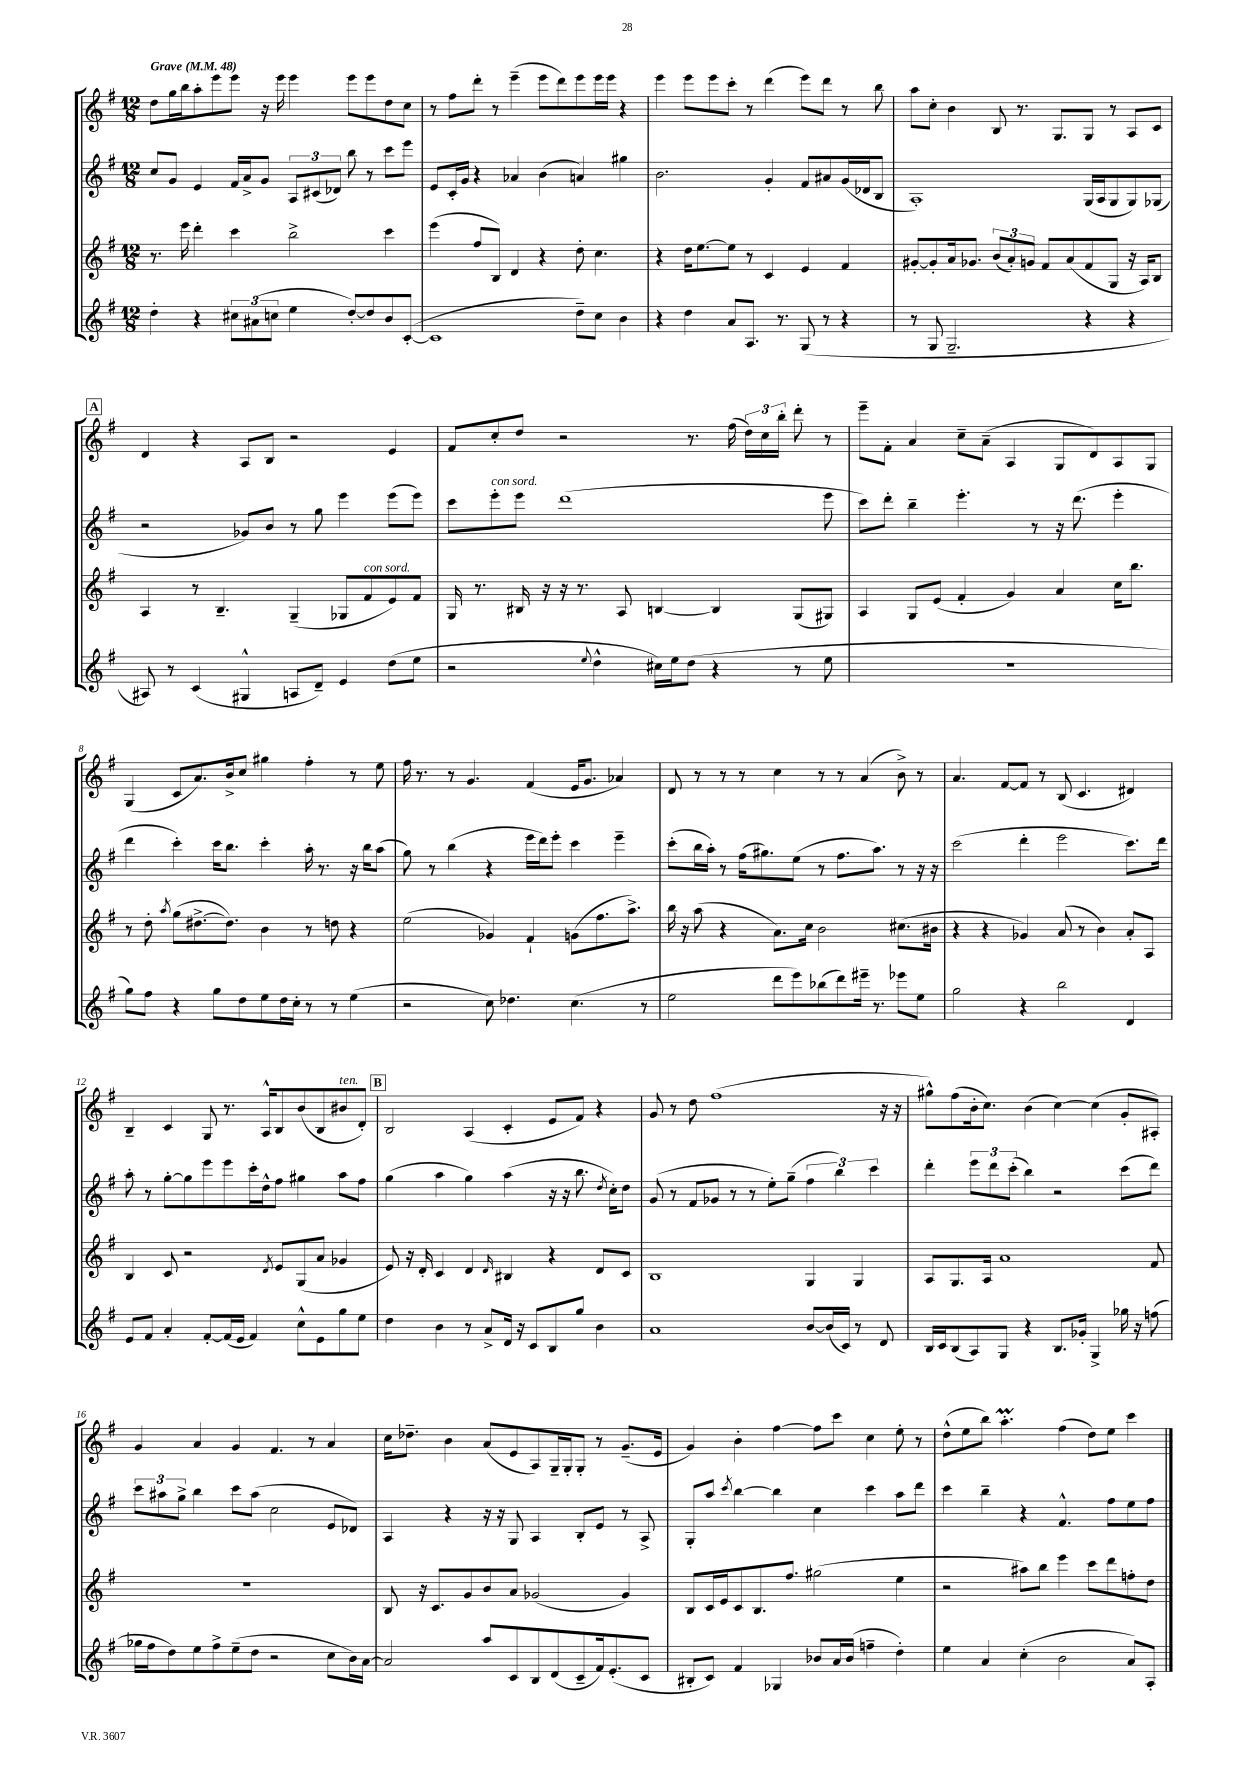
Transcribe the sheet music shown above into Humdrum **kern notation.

**kern	**kern	**kern	**kern
*staff4	*staff3	*staff2	*staff1
*clefG2	*clefG2	*clefG2	*clefG2
*k[f#]	*k[f#]	*k[f#]	*k[f#]
*M12/8	*M12/8	*M12/8	*M12/8
*MM48	*MM48	*MM48	*MM48
4dd'	8.r	8cc	8dd
.	.	8g	16gg
.	16eee	.	16bb
4r	4ddd'	4e	8aa'
.	.	.	8eee
12cc#	4ccc	16f#	8eee
.	.	16a^	.
(12a#	.	.	.
.	.	8g	16r
12cc	.	.	.
.	.	.	16eee
4ee	2bb^	12A	4eee
.	.	(12c#	.
.	.	12d-)	.
[8dd')	.	8bb	8eee
8dd]	.	8r	8eee
8b	4ccc	8ccc	8dd
([8c'	.	8eee	8cc
=	=	=	=
1c]	(4eee	8e	8r
.	.	16c'	8ff#
.	.	16g	.
.	8ff#	4r	8ddd'
.	8B)	.	8r
.	4d	4a-	(4eee~
.	4r	(4b	8eee
.	.	.	8ddd)
8dd~)	8dd'	4a)	8eee
8cc	4.cc	.	16eee
.	.	.	16eee
4b	.	4gg#	4r
=	=	=	=
4r	4r	2.b	4eee
4dd	16dd	.	8eee
.	[8.ee	.	.
.	.	.	8eee
8a	8ee]	.	8ccc'
8.A	8r	.	8r
.	4c	4g'	(4ddd
8.r	.	.	.
(8G	4e	8f#	8eee)
8r	.	8a#	8ddd
4r	4f#	(16g	8r
.	.	16d-	.
.	.	8B	8bb
=	=	=	=
8r	[8g#'	1A')	8aa
8G	8g#']	.	8cc'
2.G~	16a	.	4b
.	8.g-	.	.
.	(12b	.	8B
.	12a')	.	.
.	.	.	8.r
.	12g	.	.
.	8f#	.	.
.	.	.	8.G
.	(8a	.	.
4r	8f#	(16G	8G
.	.	16A	.
.	8G	8G	8r
4r	16r	8G)	8A
.	16A)	.	.
.	8B	(8G-	8c
=	=	=	=
8A#)	4A	2r	4d
8r	.	.	.
(4c	8r	.	4r
.	4.B~	.	.
4G#^^	.	8g-)	8A
.	.	8b	8B
8A	(4G~	8r	2r
8d~)	.	8gg	.
4e	8G-	4eee	.
.	8f#	.	.
(8dd	8e)	(8eee	4e
8ee	8f#	8eee)	.
=	=	=	=
2r	16G	8ccc	8f#
.	8.r	.	.
.	.	8eee'	8cc'
.	16B#	8eee	8dd
.	16r	.	.
.	16r	(1ddd	2r
.	8.r	.	.
8qqee	.	.	.
4dd^^	.	.	.
.	8A	.	.
16cc#)	[4B	.	.
16ee	.	.	.
(8dd	.	.	8.r
4r	4B]	.	.
.	.	.	(16ff#
.	.	.	24dd)
.	.	.	24cc
.	.	.	24bb'
8r	(8G	.	8ddd'
8ee	8G#)	8eee	8r
=	=	=	=
1.r	4A	8ccc)	8eee~
.	.	8ddd'	8f#'
.	8G	4bb~	4a
.	(8e	.	.
.	4f#'	4.eee'	8cc~
.	.	.	(8a~
.	4g)	.	4A
.	.	8r	.
.	4a	16r	8G
.	.	(8.ddd	.
.	.	.	8d)
.	16cc	4eee'	8A
.	8.bb	.	.
.	.	.	8G
=	=	=	=
8gg)	8r	4ddd	(4G
8ff#	8dd'	.	.
.	8qaa	.	.
4r	(8gg	4ccc')	8c
.	[8.dd#^	.	8.a)
8gg	.	16ccc	.
.	8.dd#])	8.bb	16b^
8dd	.	.	8cc
8ee	4b	4ccc'	4gg#
16dd	.	.	.
16cc'	.	.	.
8r	8r	16aa'	4ff#'
.	.	8.r	.
8r	8dd	.	.
(4ee	4r	16r	8r
.	.	16bb	.
.	.	(8aa	8ee
=	=	=	=
2r	(2ee	8gg)	16ff#
.	.	.	8.r
.	.	8r	.
.	.	(4bb	8r
.	.	.	4.g
8cc)	4g-)	4r	.
4.dd-	.	.	.
.	4f#`	16eee	(4f#
.	.	16ddd)	.
.	.	8eee'	.
(4.cc	(8g	4ccc	16e
.	.	.	8.g
.	8.ff#	.	.
.	.	4eee~	4a-)
.	8.aa^)	.	.
8r	.	.	.
=	=	=	=
2ee	16bb	(8ccc'	8d
.	16r	.	.
.	(8aa	16bb	8r
.	.	16aa')	.
.	4r	8r	8r
.	.	(16ff#	8r
.	.	8.gg#)	.
8ddd	8.a)	.	4cc
8eee)	.	(8ee	.
.	16cc	.	.
(8bb-	2b	8r	8r
8ddd)	.	8.ff#	8r
16eee#~	.	.	(4a
8.r	.	8.aa)	.
8eee-	(8.cc#	8r	8b^)
8ee	.	16r	8r
.	16b#	16r	.
=	=	=	=
2gg	4r	(2ccc	4.a
.	4r	.	.
.	.	.	[8f#
4r	4g-)	4ddd'	8f#]
.	.	.	8r
2bb	(8a	2eee	(8B
.	8r	.	4.c
.	4b)	.	.
4d	8a'	8.ccc)	4d#)
.	8A	.	.
.	.	16ddd	.
=	=	=	=
8e	4B	8aa'	4B~
8f#	.	8r	.
4a'	8c	[8gg'	4c
.	2r	8gg]	.
[8f#'	.	8eee	8G
(16f#]	.	8eee	8.r
16e	.	.	.
4f#)	.	16ccc'	.
.	.	16dd^^	16A^^
.	8qd	.	.
.	8e	8ff#	8B
8cc^^	(8G	4gg#	(8b
8e	8a	.	8B
8gg	4g-	8aa	8b#
8ee	.	8ff#	8d')
=	=	=	=
4dd	8e)	(4gg	2B
.	16r	.	.
.	16d'	.	.
4b	4c	4aa	.
8r	4d	4gg)	(4A
8a^	.	.	.
.	16qqd	.	.
16d	4B#	(4aa	4c'
16r	.	.	.
8c	.	.	.
8B	4r	16r	8e
.	.	16r	.
8gg	.	8.bb	8f#)
4b	8d	.	4r
.	.	8qdd	.
.	.	16cc')	.
.	8c	8dd	.
=	=	=	=
1a	1B	(8g	8g
.	.	8r	8r
.	.	8f#	8dd
.	.	8g-	(1ff#
.	.	8r	.
.	.	8r	.
.	.	8ee')	.
.	.	(8gg~	.
[8b	4G	6ff#	.
(16b]	.	.	.
.	.	6bb)	.
16c)	.	.	.
8r	4G	.	.
.	.	6ccc	.
8d	.	.	16r
.	.	.	16r
=	=	=	=
16B	8A	4ddd'	8gg#^^)
16c	.	.	.
(8B	8.G	.	(8ff#
8A)	.	12eee	16b'
.	16A	.	8.cc)
.	.	12ddd	.
8G	1a	.	.
.	.	(12ccc'	.
4r	.	4bb)	(4b
8.B	.	2r	[4cc)
16g-'	.	.	.
4G^	.	.	(4cc]
16gg-	.	(8ccc	8g'
16r	.	.	.
(8ff	8f#	8ddd)	8A#')
=	=	=	=
16gg-	1.r	12ccc	4g
16ff#	.	.	.
.	.	12aa#	.
8dd)	.	.	.
.	.	12gg^	.
8ee	.	4bb	4a
8ff#^	.	.	.
(8ee~	.	8ccc	4g
8dd	.	(8aa#	.
2r	.	2cc	4.f#
.	.	.	8r
8cc	.	8e	4a
16b)	.	8d-)	.
[16a	.	.	.
=	=	=	=
2a]	8B	4A	16cc
.	.	.	8.dd-~
.	16r	.	.
.	8.c	.	.
.	.	4r	4b
.	8g	.	.
8aa	8b	16r	(8a
.	.	16r	.
8c	8a	8G	8e
8B	(2g-	4A	8A)
(8d	.	.	16G~
.	.	.	16G'
8c~	.	8B'	8G'
16f#)	.	8e	8r
(8.e'	.	.	.
.	4g-)	8r	(8.g~
8c	.	8A^	.
.	.	.	16e
=	=	=	=
8B#'	8B	8G'	4g)
8c)	16c	8aa	.
.	16e	.	.
.	.	8qccc	.
4f#	8c	[4bb	4b'
.	8.B	.	.
4G-	.	4bb]	[4ff#
.	8.ff#	.	.
8b-	(2gg#	4cc	8ff#]
16a	.	.	8ccc
(16b-	.	.	.
4ff~	.	4ccc	4cc
4dd')	4ee	8aa	8ee'
.	.	8ddd	8r
=	=	=	=
4ee	2r	4ccc	(8dd^^
.	.	.	8ee
4a	.	4bb~	8bb)
.	.	.	4.aa'
(4cc'	8aa#)	4r	.
.	8bb	.	.
2b	4eee	4.f#^^	(4ff#
.	8ccc	.	8dd)
.	8ddd	8ff#	8ee
8a)	8ff'	8ee	4ccc
8A'	8dd	8ff#	.
==	==	==	==
*-	*-	*-	*-
